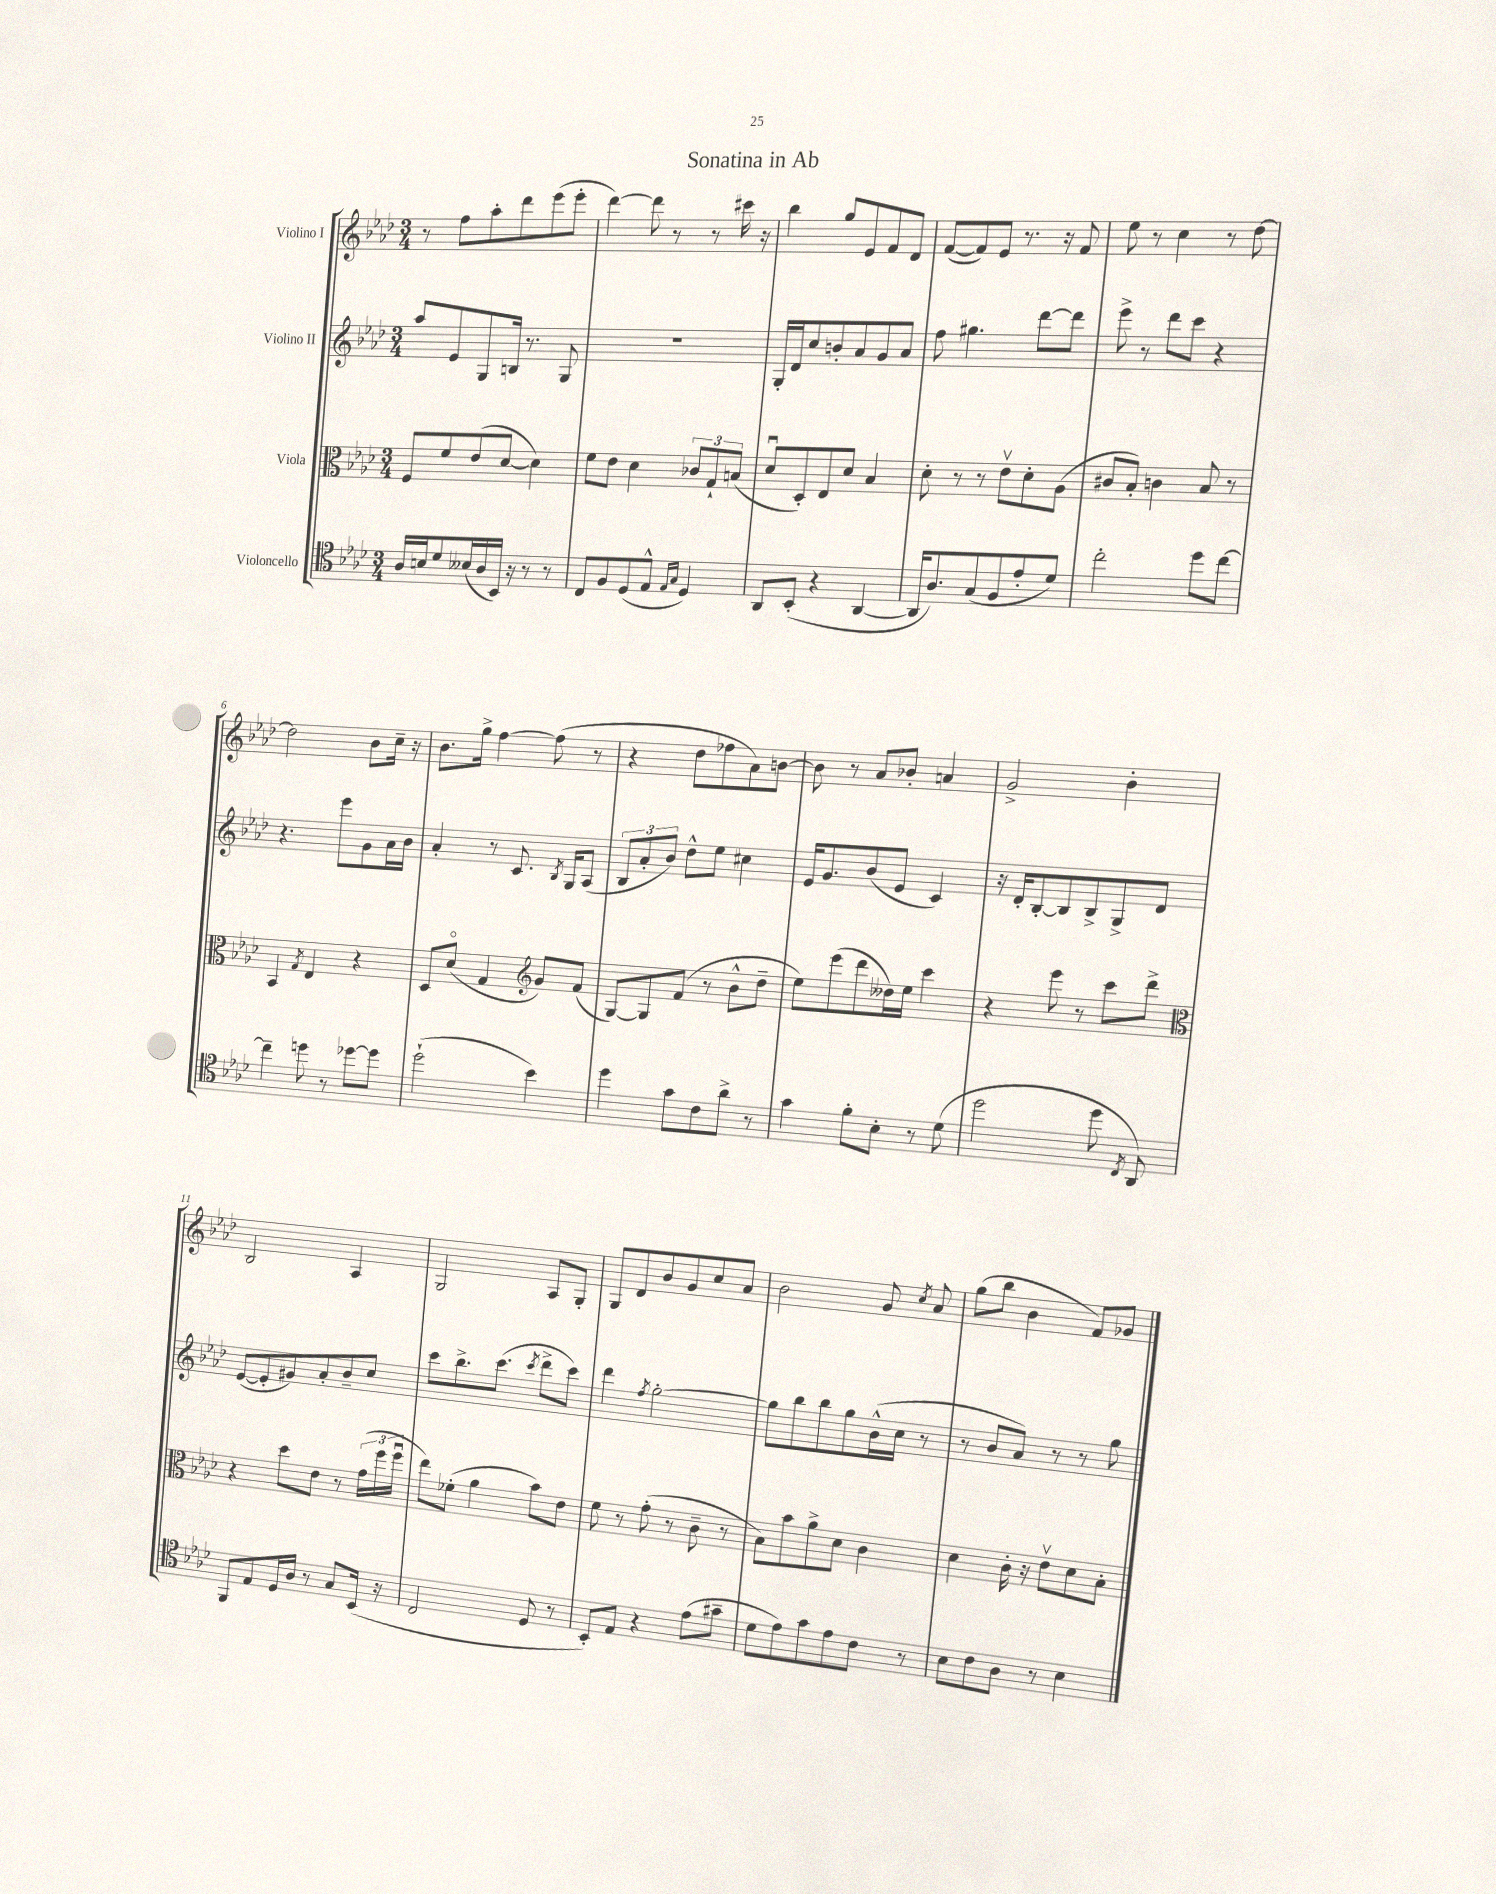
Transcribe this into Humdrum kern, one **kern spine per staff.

**kern	**kern	**kern	**kern
*part4	*part3	*part2	*part1
*staff4	*staff3	*staff2	*staff1
*I"Violoncello	*I"Viola	*I"Violino II	*I"Violino I
*clefC4	*clefC3	*clefG2	*clefG2
*k[b-e-a-d-]	*k[b-e-a-d-]	*k[b-e-a-d-]	*k[b-e-a-d-]
*M3/4	*M3/4	*M3/4	*M3/4
=1	=1	=1	=1
16A-/LL	8F/L	8aa-/L	8r
16Bn/J	.	.	.
8d-/	8f/	8e-/	8ff\L
(16B--X/L	(8e-/	8G/	8aa-'\
16A-/	.	.	.
16BB-/JJ)	[8d-/J	16Bn/Jk	8ddd-\
16r	.	8.r	.
8r	4d-\])	.	(8eee-\
8r	.	8G/	8eee-'\J
=2	=2	=2	=2
8C/L	8f\L	2.r	[4ddd-\)
8F/	8e-\J	.	.
(8D-/	4d-\	.	8ddd-\]
8E-^^/J	.	.	8r
16qqE-/LL	.	.	.
16qqG/JJ	.	.	.
4D-/)	12c-X/L	.	8r
.	12G`/	.	.
.	.	.	16ccc#X\
.	(12Bn/J	.	.
.	.	.	16r
=3	=3	=3	=3
8AA-/L	8d-u/L	16G'/LL	4bb-\
.	.	16d-/J	.
(8BB-'/J	8D-'/)	8cc/	.
4r	8E-/	8bn'/	8gg/L
.	8d-/J	8a-/	8e-/
[4AA-/	4B-/	8g/	8f/
.	.	8a-/J	8d-/J
=4	=4	=4	=4
16AA-/KL]	8d-'\	8ff\	([8f/L
8.A-/)	.	.	.
.	8r	4.gg#X\	8f/])
(8G/	8r	.	8e-/J
8F/	8e-v\L	.	8.r
8e-'/	8d-'\	[8ddd-\L	.
.	.	.	16r
8d-/J)	(8A-\J	8ddd-\J]	8f/
=5	=5	=5	=5
2cc'\	8c#X/L	8eee-^\	8ee-\
.	8B-'/J)	8r	8r
.	4cn\	8ddd-\L	4cc\
.	.	8ccc\J	.
8dd-\L	8B-/	4r	8r
[8cc\J	8r	.	[8dd-\
!!LO:LB:g=z
=6	=6	=6	=6
4cc~\]	4BB-/	4.r	2dd-\]
.	8qG/	.	.
8ddn\	4E-/	.	.
8r	.	8eee-\L	.
[8dd-X\L	4r	8g\	8b-\L
8dd-\J]	.	16a-\L	16cc~\Jk
.	.	16b-\JJ	16r
=7	=7	=7	=7
(2dd-`\	8D-/L	4a-'/	8.b-\L
.	(8d-/J	.	.
.	.	.	16gg^\Jk
.	4G/	8r	[4ff\
.	.	8.c/	.
*	*clefG2	*	*
4b-\)	8g/L)	.	(8ff\]
.	.	8qB-/	.
.	.	16G/KL	.
.	(8f/J	(8A-/J	8r
=8	=8	=8	=8
4dd-\	[8G/L)	12B-/L	4r
.	.	12a-'/	.
.	8G/]	.	.
.	.	12b-/J)	.
8g\L	(8f/J	8dd-^^\L	8dd-\L
8c\	8r	8ee-\J	8ff-X\
8a-^\J	8b-^^\L	4cc#X\	8a-\)
8r	8dd-~\J	.	[8bn\J
=9	=9	=9	=9
4g\	8ee-\L)	16e-/KL	8b\]
.	.	8.g/	.
.	(8eee-\	.	8r
8f'\L	8ddd-\	(8b-/	8a-/L
8B-'\J	16dd--X\L)	8e-/J	8b-X'/J
.	16ee-\JJ	.	.
8r	4ccc\	4c/)	4an/
(8d-\	.	.	.
=10	=10	=10	=10
2dd-\	4r	16r	2g^/
.	.	16d-'/KL	.
.	.	[8B-'/	.
.	8eee-\	8B-/]	.
.	8r	8B-^/	.
8dd-\	8ccc\L	8G^/	4b-'\
8qC/	.	.	.
8AA-/)	8ddd-^\J	8d-/J	.
!!LO:LB:g=z
=11	=11	=11	=11
*	*clefC3	*	*
8FF/L	4r	([8e-/L	2B-/
8E-/	.	8e-'/]	.
16D-/L	8dd-\L	8g#X/)	.
16A-/JJ	.	.	.
8r	8e-\J	8a-'/	.
8G/L	8r	8b-~/	4A-/
(16BB-/Jk	(24g\LL	8cc/J	.
.	24ff\	.	.
16r	.	.	.
.	24ffu\JJ	.	.
=12	=12	=12	=12
2C/	8ee-\L)	8ccc\L	2G/
.	(8f-X'\J	8.bb-^\	.
.	4a-\	.	.
.	.	(8.ccc\J	.
.	.	8qccc/	.
8D-/	8b-\L)	8ddd-^\L	8A-/L
8r	8e-\J	8ccc\J)	8G'/J
=13	=13	=13	=13
8BB-'/L)	8f\	4ddd-\	8G/L
8E-/J	8r	.	8d-/
.	.	8qff/	.
4r	(8g'\	[2gg'\	8b-/
.	8r	.	8g/
(8e-\L	8c~\	.	8cc/
8g#X~\J	8r	.	8a-/J
=14	=14	=14	=14
8d-\L	8B-\L)	8gg\L]	2b-\
8e-\)	8b-\	8bb-\	.
8g\	8a-^\	8bb-\	.
8e-\	8d-\J	8gg\	.
8c\J	4c\	(16b-^^\L	8g/
.	.	16cc\JJ	.
.	.	.	8qcc/
8r	.	8r	8a-/
=15	=15	=15	=15
8B-\L	4d-\	8r	(8gg\L
8c\	.	8b-/L	8bb-\J
8A-\J	16c'\	8a-/J)	4b-\
.	16r	.	.
8r	8e-v\L	8r	.
4B-\	8d-\	8r	8f/L)
.	8B-'\J	8gg\	8g-X/J
==	==	==	==
*-	*-	*-	*-
